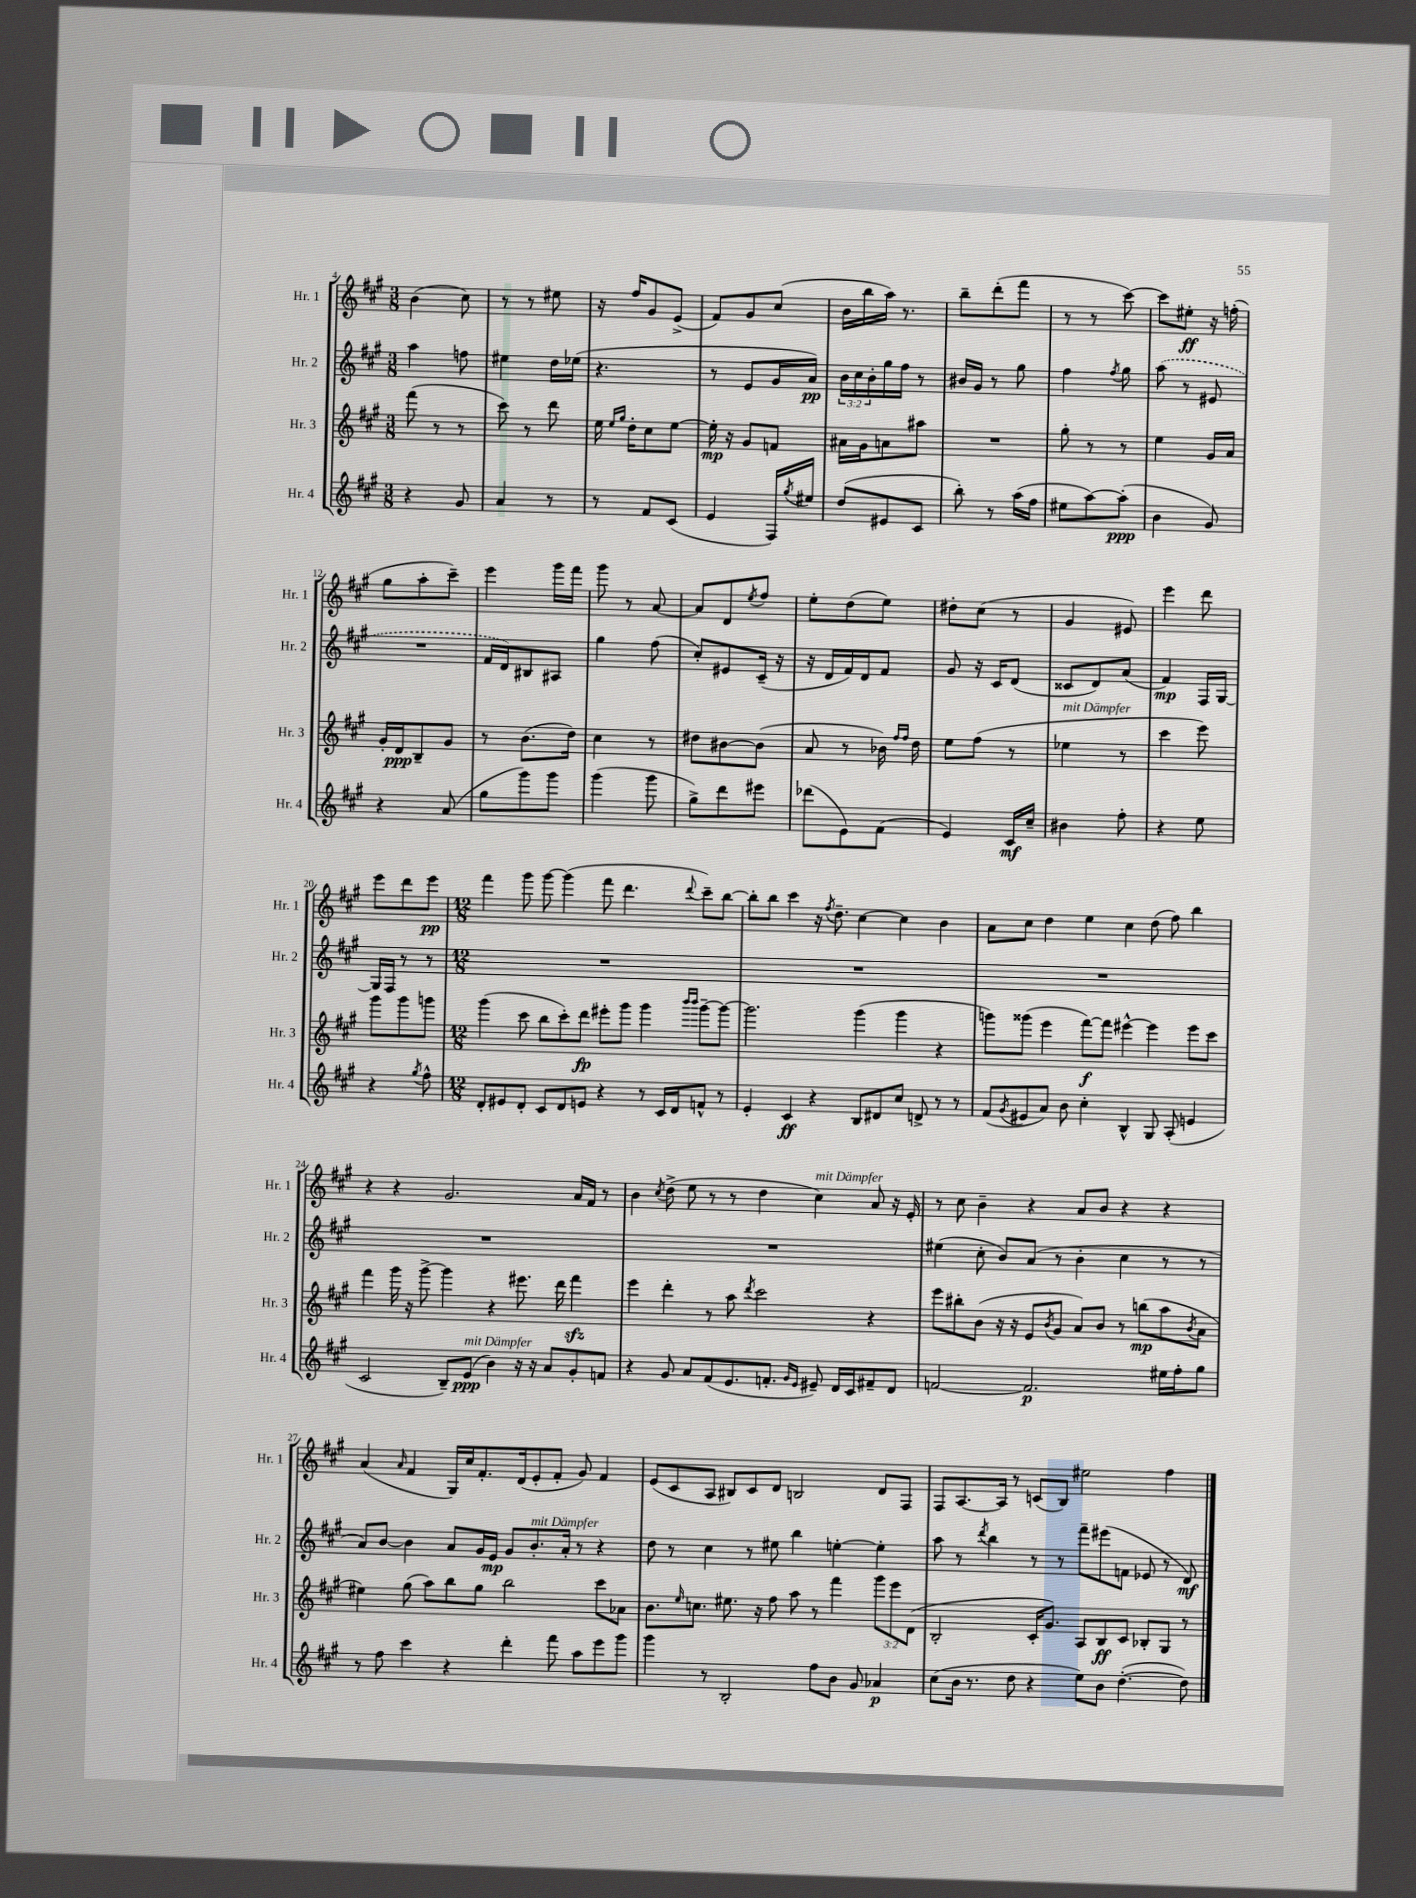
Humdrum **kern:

**kern	**dynam	**kern	**dynam	**kern	**dynam	**kern	**dynam
*part4	*part4	*part3	*part3	*part2	*part2	*part1	*part1
*staff4	*staff4	*staff3	*staff3	*staff2	*staff2	*staff1	*staff1
*I"Hr. 4	*	*I"Hr. 3	*	*I"Hr. 2	*	*I"Hr. 1	*
*I'Hr. 4	*	*I'Hr. 3	*	*I'Hr. 2	*	*I'Hr. 1	*
*clefG2	*	*clefG2	*	*clefG2	*	*clefG2	*
*k[f#c#g#]	*	*k[f#c#g#]	*	*k[f#c#g#]	*	*k[f#c#g#]	*
*M3/8	*	*M3/8	*	*M3/8	*	*M3/8	*
=4	=4	=4	=4	=4	=4	=4	=4
4r	.	(8fff#\	.	4aa\	.	(4b\	.
.	.	8r	.	.	.	.	.
8g#/	.	8r	.	8ffn\	.	8cc#\)	.
=5	=5	=5	=5	=5	=5	=5	=5
4a/	.	8ccc#\)	.	4ee#X\	.	8r	.
.	.	8r	.	.	.	8r	.
8r	.	8ddd\	.	16dd\LL	.	8ee#X\	.
.	.	.	.	(16ee-X\JJ	.	.	.
=6	=6	=6	=6	=6	=6	=6	=6
8r	.	16ee\	.	4.r	.	16r	.
.	.	16qqee/LL	.	.	.	.	.
.	.	16qqgg#/JJ	.	.	.	.	.
.	.	16dd'\KL	.	.	.	16ff#/KL	.
8f#/L	.	8cc#\	.	.	.	8g#/	.
(8c#/J	.	[8ee\J	.	.	.	(8e^/J	.
=7	=7	=7	=7	=7	=7	=7	=7
4e/	.	16ee'\]	mp	8r	.	8f#/L)	.
.	.	16r	.	.	.	.	.
.	.	8g#/L	.	8e/L	.	8g#/	.
16F#/LL)	.	8fn/J	.	16g#/L	.	(8cc#/J	.
8qgg#/	.	.	.	.	.	.	.
16ee#X/JJ	.	.	.	16a/JJ)	pp	.	.
=8	=8	=8	=8	=8	=8	=8	=8
(8dd/L	.	16a#X\LL	.	24b\LL	.	16b\LL	.
.	.	.	.	24cc#\	.	.	.
.	.	16g#\J	.	.	.	16bb\	.
.	.	.	.	24b'\	.	.	.
8e#X/	.	8an\	.	16gg#\	.	16aa\JJ)	.
.	.	.	.	16ff#\JJ	.	8.r	.
8c#/J	.	8aa#X\J	.	8r	.	.	.
=9	=9	=9	=9	=9	=9	=9	=9
8bb'\)	.	4.r	.	16b#X/LL	.	8bb~\L	.
.	.	.	.	16g#/JJ	.	.	.
8r	.	.	.	8r	.	(8ddd'\	.
(16aa\LL	.	.	.	8gg#\	.	8fff#\J	.
16ff#\JJ	.	.	.	.	.	.	.
=10	=10	=10	=10	=10	=10	=10	=10
8ee#X\L	.	8gg#'\	.	4ff#\	.	8r	.
[8aa\)	.	8r	.	.	.	8r	.
.	.	.	.	8qff#/	.	.	.
(8aa'\J]	ppp	8r	.	8gg#\	.	[8ccc#\)	.
=11	=11	=11	=11	=11	=11	=11	=11
4b\	.	4ee\	.	(8aa\	.	8ccc#\L]	.
.	.	.	.	8r	.	8ee#X'\J	ff
8g#/)	.	16g#/LL	.	8e#X/	.	16r	.
.	.	16a/JJ	.	.	.	(16ffn'\	.
!!LO:LB:g=z
=12	=12	=12	=12	=12	=12	=12	=12
4r	.	16g#'/LL	.	4.r	.	8gg#\L	.
.	.	16d/J	ppp	.	.	.	.
.	.	8B~/	.	.	.	8aa'\	.
(8a/	.	8g#/J	.	.	.	8ccc#~\J)	.
=13	=13	=13	=13	=13	=13	=13	=13
8gg#\L	.	8r	.	16f#/LL	.	4eee\	.
.	.	.	.	16d/J)	.	.	.
8ggg#\)	.	(8.b\L	.	8B#X/	.	.	.
8ggg#\J	.	.	.	8A#X/J	.	16ggg#\LL	.
.	.	16dd\Jk)	.	.	.	16fff#\JJ	.
=14	=14	=14	=14	=14	=14	=14	=14
(4ggg#\	.	4cc#\	.	4gg#\	.	8ggg#\	.
.	.	.	.	.	.	8r	.
8ggg#\	.	8r	.	(8ff#\	.	[8a/	.
=15	=15	=15	=15	=15	=15	=15	=15
8gg#^\L)	.	8dd#X\L	.	8cc#'/L)	.	8a/L]	.
8ddd\	.	[8b#X\	.	8e#X/	.	8d/	.
.	.	.	.	.	.	8qee/	.
8eee#X\J	.	(8b#\J]	.	(16c#~/Jk	.	8ff#/J	.
.	.	.	.	16r	.	.	.
=16	=16	=16	=16	=16	=16	=16	=16
(8ddd-X\L	.	8a/	.	16r	.	8ee'\L	.
.	.	.	.	16d/LL	.	.	.
8e\)	.	8r	.	16f#/)	.	(8dd\	.
.	.	.	.	16d/J	.	.	.
(8f#\J	.	16b-X\)	.	8f#/J	.	8ee\J)	.
.	.	16qqff#/LL	.	.	.	.	.
.	.	16qqff#/JJ	.	.	.	.	.
.	.	16dd\	.	.	.	.	.
=17	=17	=17	=17	=17	=17	=17	=17
4e/)	.	8ee\L	.	8g#/	.	8dd#X'\L	.
.	.	(8ff#\J	.	16r	.	(8cc#\J	.
.	.	.	.	16c#/KL	.	.	.
16c#/LL	mf	8r	.	(8d/J	.	8r	.
16cc#~/JJ	.	.	.	.	.	.	.
=18	=18	=18	=18	=18	=18	=18	=18
!	!	!LO:TX:a:i:t=mit Dämpfer	!	!	!	!	!
4b#X\	.	4ee-X\	.	8c##X/L	.	4g#/	.
.	.	.	.	8d/)	.	.	.
8ff#'\	.	8r	.	(8a/J	.	8e#X/)	.
=19	=19	=19	=19	=19	=19	=19	=19
4r	.	4ccc#\	.	4f#/)	mp	4eee\	.
8ee\	.	8eee\)	.	16F#/LL	.	8ddd\	.
.	.	.	.	[16G#/JJ	.	.	.
!!LO:LB:g=z
=20	=20	=20	=20	=20	=20	=20	=20
4r	.	8ggg#\L	.	16G#/LL]	.	8eee\L	.
.	.	.	.	16F#/JJ	.	.	.
.	.	8ggg#\	.	8r	.	8ddd\	.
8qgg#/	.	.	.	.	.	.	.
8ff#^^\	.	8gggn\J	.	8r	.	8eee\J	pp
=21	=21	=21	=21	=21	=21	=21	=21
*M12/8	*	*M12/8	*	*M12/8	*	*M12/8	*
8d'/L	.	(4ggg#\	.	1.r	.	4fff#\	.
8e#X/	.	.	.	.	.	.	.
8d'/J	.	8ccc#\	.	.	.	8ggg#\	.
8c#/L	.	8bb\L	.	.	.	[8ggg#\	.
8d/	.	8ccc#'\)	.	.	.	(4ggg#\]	.
8en/J	.	8ddd\J	fp	.	.	.	.
4r	.	8eee#X'\L	.	.	.	8fff#\	.
.	.	8ggg#\J	.	.	.	4.ddd\	.
8r	.	4ggg#\	.	.	.	.	.
16c#/LL	.	.	.	.	.	.	.
16d/J	.	.	.	.	.	.	.
.	.	16qqbbb/LL	.	.	.	.	.
.	.	16qqbbb/JJ	.	.	.	8qqddd/	.
8fn^^/J	.	[8ggg#~\L	.	.	.	8ccc#~\L)	.
8r	.	8ggg#\J_	.	.	.	[8bb\J	.
=22	=22	=22	=22	=22	=22	=22	=22
4e'/	.	2.ggg#\]	.	1.r	.	8bb'\L]	.
.	.	.	.	.	.	8bb\J	.
4c#/	ff	.	.	.	.	4ccc#\	.
4r	.	.	.	.	.	16r	.
.	.	.	.	.	.	8qff#/	.
.	.	.	.	.	.	8.dd~\	.
8B/L	.	(4ggg#\	.	.	.	[4cc#\	.
8d#X/	.	.	.	.	.	.	.
8cc#/J	.	4ggg#\	.	.	.	4cc#\]	.
8dn^/	.	.	.	.	.	.	.
8r	.	4r	.	.	.	4b\	.
8r	.	.	.	.	.	.	.
=23	=23	=23	=23	=23	=23	=23	=23
(8f#/L	.	8gggn\L)	.	1.r	.	8a\L	.
8qg#/	.	.	.	.	.	.	.
8e#X/	.	(8ggg##X\J	.	.	.	8cc#\J	.
8a/J)	.	4eee\	.	.	.	4dd\	.
8b\	.	.	.	.	.	.	.
4cc#'\	.	[8fff#\L)	f	.	.	4ee\	.
.	.	8fff#\J]	.	.	.	.	.
4B^^/	.	[4eee#X^^\	.	.	.	4cc#\	.
8G#/	.	4eee#\]	.	.	.	(8dd\	.
(8A'/	.	.	.	.	.	8ff#\)	.
4en/	.	8eee#\L	.	.	.	4bb\	.
.	.	8ccc#\J	.	.	.	.	.
!!LO:LB:g=z
=24	=24	=24	=24	=24	=24	=24	=24
2c#/	.	4fff#\	.	1.r	.	4r	.
.	.	16ggg#\	.	.	.	4r	.
.	.	16r	.	.	.	.	.
.	.	[8ggg#^\	.	.	.	.	.
8B~/L)	.	4ggg#\]	.	.	.	2.g#/	.
!LO:TX:a:i:t=mit Dämpfer	!	!	!	!	!	!	!
(8e/J	ppp	.	.	.	.	.	.
4b\)	.	4r	.	.	.	.	.
16r	.	8.eee#X\	.	.	.	.	.
16r	.	.	.	.	.	.	.
8a/L	.	.	.	.	.	.	.
.	.	16ddd\	.	.	.	.	.
8g#'/	.	4fff#zz\	.	.	.	16a/LL	.
.	.	.	.	.	.	16f#/JJ	.
8fn/J	.	.	.	.	.	8r	.
=25	=25	=25	=25	=25	=25	=25	=25
4r	.	4eee\	.	1.r	.	4b\	.
.	.	.	.	.	.	8qcc#/	.
8g#/	.	4ddd'\	.	.	.	(8dd^\	.
8a/L	.	.	.	.	.	8ee\	.
(8f#/	.	8r	.	.	.	8r	.
8.e/	.	8aa\	.	.	.	8r	.
.	.	8qddd/	.	.	.	.	.
.	.	2ccc#\	.	.	.	4dd\	.
8.fn'/J	.	.	.	.	.	.	.
16qqg#/LL	.	.	.	.	.	.	.
16qqe/JJ	.	.	.	.	.	.	.
!	!	!	!	!	!	!LO:TX:a:i:t=mit Dämpfer	!
8e#X~/)	.	.	.	.	.	4cc#\)	.
16d/LL	.	.	.	.	.	.	.
16c#/J	.	.	.	.	.	.	.
8f#X~/	.	4r	.	.	.	8a/	.
8d/J	.	.	.	.	.	16r	.
.	.	.	.	.	.	16e'/	.
=26	=26	=26	=26	=26	=26	=26	=26
[2fn/	.	8eee\L	.	(4ee#X\	.	8r	.
.	.	8bb#X'\	.	.	.	8cc#\	.
.	.	(8b\J	.	8cc#'\	.	4b~\	.
.	.	16r	.	8b/L)	.	.	.
.	.	16r	.	.	.	.	.
2.f/]	p	8e/L	.	(8a/J	.	4r	.
.	.	8qb/	.	.	.	.	.
.	.	8g#/J	.	8r	.	.	.
.	.	8a/L)	.	4b'\	.	8a/L	.
.	.	8b/J	.	.	.	8b/J	.
.	.	8r	.	4cc#\	.	4r	.
.	.	(8bbn\L	mp	.	.	.	.
16ee#X\LL	.	8aa\	.	8r	.	4r	.
16ff#'\J	.	.	.	.	.	.	.
.	.	8qb/	.	.	.	.	.
8gg#\J	.	8a\J	.	8r	.	.	.
!!LO:LB:g=z
=27	=27	=27	=27	=27	=27	=27	=27
8r	.	4ee#X\)	.	8a/L)	.	(4a/	.
8ff#\	.	.	.	[8b/J	.	.	.
.	.	.	.	.	.	16qqa/	.
4ccc#\	.	(8gg#\	.	4b\]	.	4f#/	.
.	.	8aa\L)	.	.	.	.	.
4r	.	8bb\	.	8a/L	.	16G#/LL)	.
.	.	.	.	.	.	16cc#/J	.
.	.	8gg#\J	.	16g#/L	.	8.f#'/	.
.	.	.	.	16e/JJ	mp	.	.
4ddd'\	.	2bb\	.	8g#/L	.	.	.
.	.	.	.	.	.	(16d/k	.
!	!	!	!	!LO:TX:a:i:t=mit Dämpfer	!	!	!
.	.	.	.	8.b'/	.	8e'/	.
8fff#\	.	.	.	.	.	8f#'/J	.
.	.	.	.	16a'/Jk	.	.	.
8aa\L	.	.	.	8r	.	8g#/)	.
8eee\	.	8ccc#\L	.	4r	.	4f#/	.
8ggg#\J	.	8a-X\J	.	.	.	.	.
=28	=28	=28	=28	=28	=28	=28	=28
4ggg#\	.	8.b\L	.	8dd\	.	(8e/L	.
.	.	.	.	8r	.	8c#/	.
.	.	16qqee/	.	.	.	.	.
.	.	8.ccn\J	.	.	.	.	.
8r	.	.	.	4cc#\	.	8A/J	.
2B'/	.	8.ee#X\	.	.	.	8B#X/L)	.
.	.	.	.	8r	.	8c#/	.
.	.	16r	.	.	.	.	.
.	.	8ff#\	.	8ee#X\	.	8d/J	.
.	.	8aa\	.	4bb\	.	2Bn/	.
8ff#\L	.	8r	.	.	.	.	.
8b\J	.	4fff#\	.	[4een'\	.	.	.
8g#/	.	.	.	.	.	.	.
4a-X/	p	12ggg#\L	.	4ee'\]	.	8d/L	.
.	.	12eee\	.	.	.	.	.
.	.	.	.	.	.	8F#/J	.
.	.	(12d\J	.	.	.	.	.
=29	=29	=29	=29	=29	=29	=29	=29
(8cc#\L	.	2B'/	.	8aa\	.	8F#/L	.
16b\Jk	.	.	.	8r	.	[8.A/	.
8.r	.	.	.	.	.	.	.
.	.	.	.	8qddd/	.	.	.
.	.	.	.	4bb\	.	.	.
.	.	.	.	.	.	16A/Jk]	.
8dd\	.	.	.	.	.	8r	.
4r	.	16c#'/KL	.	8r	.	(8cn/L	.
.	.	8.g#/J)	.	.	.	.	.
.	.	.	.	8r	.	8B/J)	.
8ee\L)	.	8A/L	.	8fff#~\L	.	2ee#X\	.
8b\J	.	8B/	ff	(8eee#X\	.	.	.
([4.dd'\	.	8c#/J	.	8fn\J	.	.	.
.	.	8B-X'/L	.	8e-X/	.	.	.
.	.	8G#/J	.	8r	.	4ff#\	.
8dd\])	.	8r	.	8d/)	mf	.	.
==	==	==	==	==	==	==	==
*-	*-	*-	*-	*-	*-	*-	*-
